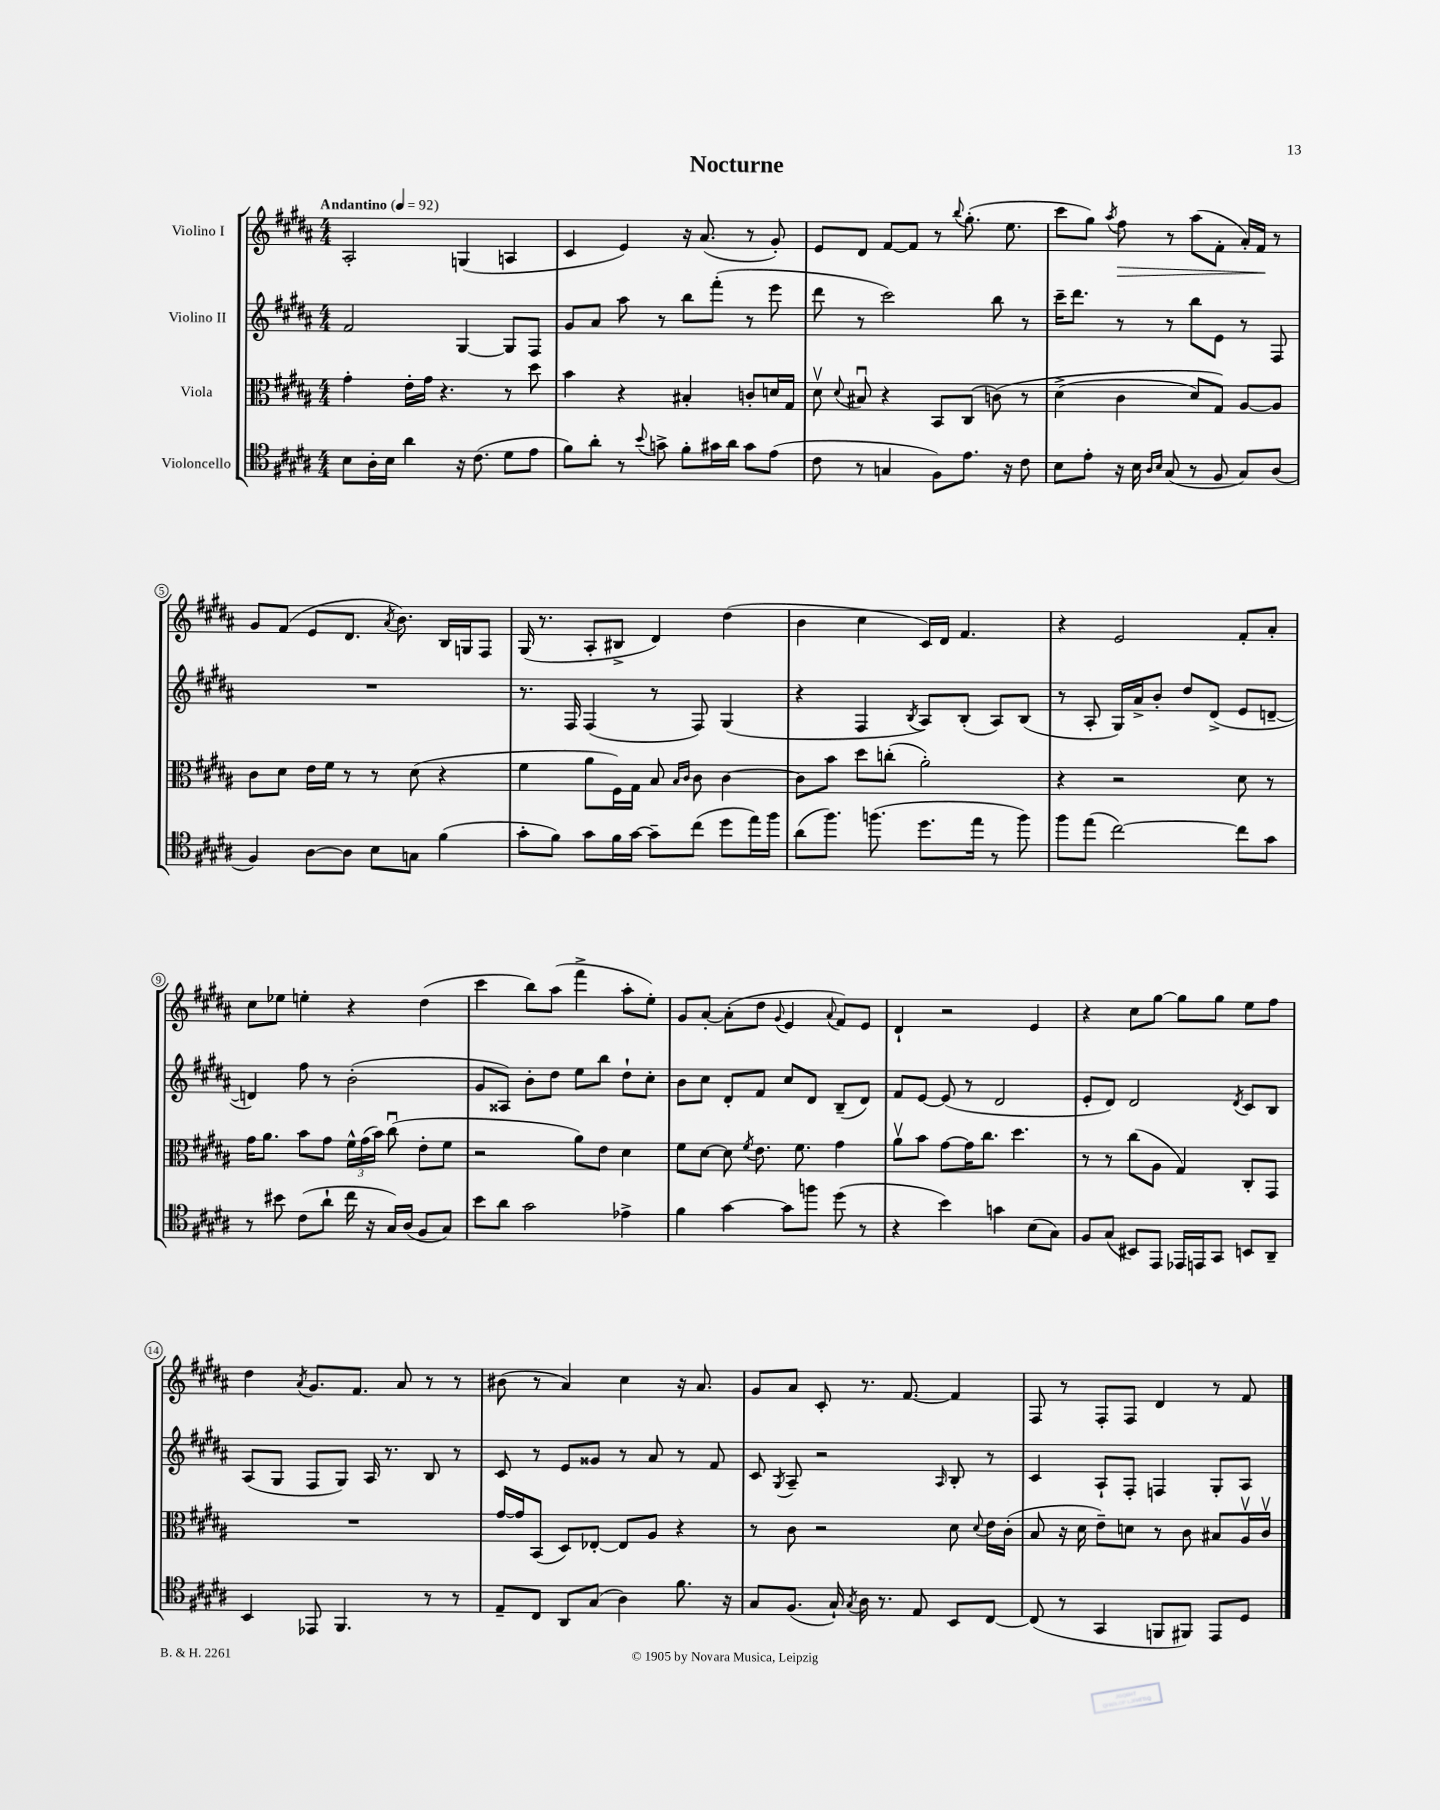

**kern	**kern	**kern	**kern	**dynam
*part4	*part3	*part2	*part1	*part1
*staff4	*staff3	*staff2	*staff1	*staff1
*I"Violoncello	*I"Viola	*I"Violino II	*I"Violino I	*
*clefC4	*clefC3	*clefG2	*clefG2	*
*k[f#c#g#d#a#]	*k[f#c#g#d#a#]	*k[f#c#g#d#a#]	*k[f#c#g#d#a#]	*
*M4/4	*M4/4	*M4/4	*M4/4	*
*MM92	*MM92	*MM92	*MM92	*
=1	=1	=1	=1	=1
!	!	!	!LO:TX:a:B:t=Andantino	!
8B\L	4g#'\	2f#/	2A#'/	.
16A#'\L	.	.	.	.
16B\JJ	.	.	.	.
4a#\	16e'\LL	.	.	.
.	16g#\JJ	.	.	.
.	4.r	.	.	.
16r	.	[4G#/	(4Gn/	.
(8.c#\	.	.	.	.
8d#\L	8r	8G#/L]	4An/	.
8e\J	8dd#\	8F#/J	.	.
=2	=2	=2	=2	=2
8f#\L)	4b\	8g#/L	4c#/	.
8a#'\J	.	8a#/J	.	.
8r	4r	8aa#\	4e/)	.
8qqb/	.	.	.	.
8gn^\	.	8r	.	.
8f#'\L	4B#X'/	8bb\L	16r	.
.	.	.	(8.a#/	.
16g#X\L	.	(8fff#'\J	.	.
16a#\JJ	.	.	.	.
8g#\L	8cn'/L	8r	8r	.
(8e\J	16dn/L	8eee\	8g#'/)	.
.	16G#/JJ	.	.	.
=3	=3	=3	=3	=3
8c#\	8d#v\	8ddd#\	8e/L	.
.	8qqd#/	.	.	.
8r	8B#Xu/	8r	8d#/J	.
4Gn/	4r	2ccc#\)	[8f#/L	.
.	.	.	8f#/J]	.
8F#\L)	8BB/L	.	8r	.
.	.	.	8qqbb/	.
8.e\J	(8C#/J	.	(8.gg#'\	.
.	(8cn\)	8bb\	.	.
16r	.	.	8.ee\	.
8c#\	8r	8r	.	.
=4	=4	=4	=4	=4
8B\L	(4d#^\	16ccc#~\KL	8ccc#\L	.
.	.	8.ddd#\J	.	.
8e'\J	.	.	8gg#\J)	.
.	.	.	8qaa#/	.
!	!	!	!	!LO:HP:b
16r	4c#\	8r	8ff#\	>
16B\	.	.	.	.
16qqA#/LL	.	.	.	.
16qqB/JJ	.	.	.	.
(8G#/	.	8r	8r	.
8r	8d#/L)	8bb\L	(8aa#\L	.
8F#/	8G#/J)	8e\J	8f#'\J	.
8G#/L)	[8A#/L	8r	16a#'/LL)	.
.	.	.	16f#/JJ	.
(8A#/J	8A#/J]	8F#/	8r	]
!!LO:LB:g=z
=5	=5	=5	=5	=5
4F#/)	8c#\L	1r	8g#/L	.
.	8d#\J	.	(8f#/J	.
[8A#\L	16e\LL	.	8e/L	.
.	16f#\JJ	.	.	.
8A#\J]	8r	.	8.d#/J	.
8B\L	8r	.	.	.
.	.	.	8qa#/	.
.	.	.	8.b\)	.
8Gn\J	(8d#\	.	.	.
(4f#\	4r	.	16B/LL	.
.	.	.	16Gn/J	.
.	.	.	8F#/J	.
=6	=6	=6	=6	=6
8g#'\L	4f#\	8.r	(16G#/	.
.	.	.	8.r	.
8f#\J)	.	.	.	.
.	.	16F#/	.	.
8g#\L	8a#\L	(4F#/	8A#'/L	.
16f#\L	16F#\L)	.	8B#X^/J	.
[16g#\JJ	16G#\JJ	.	.	.
8g#~\L]	8B/	8r	4d#/)	.
.	16qqB/LL	.	.	.
.	16qqc#/JJ	.	.	.
(8cc#\J	8c#\	8F#/)	.	.
8dd#\L	[4c#\	(4G#/	(4dd#\	.
16ee\L)	.	.	.	.
16ff#\JJ	.	.	.	.
=7	=7	=7	=7	=7
(8a#\L	8c#\L]	4r	4b\	.
8.ff#\J)	8b\J	.	.	.
.	8dd#\L	4F#/	4cc#\	.
(8.ffn\	.	.	.	.
.	(8ccn'\J	.	.	.
.	.	8qB/	.	.
8.dd#\L	2a#'\)	8A#/L)	16c#/LL)	.
.	.	.	16d#/JJ	.
.	.	(8B'/J	4.f#/	.
16ee\Jk	.	.	.	.
8r	.	8A#/L)	.	.
8ff\)	.	(8B/J	.	.
=8	=8	=8	=8	=8
8ff#\L	4r	8r	4r	.
(8ee\J	.	8A#'/	.	.
[2cc#\)	2r	16G#/LL)	2e/	.
.	.	16a#^/J	.	.
.	.	8b'/J	.	.
.	.	8dd#/L	.	.
.	.	(8d#^/J	.	.
8cc#\L]	8d#\	8e/L	8f#'/L	.
8g#\J	8r	[8dn~/J	8a#'/J	.
!!LO:LB:g=z
=9	=9	=9	=9	=9
8r	16g#\KL	4dn/])	8cc#\L	.
.	8.a#\J	.	.	.
8b#X\	.	.	8ee-X\J	.
(8c#\L	8b\L	8ff#\	4een'\	.
8a#`\J	8g#\J	8r	.	.
16cc#\	24f#^^\LL	(2b'\	4r	.
.	(24g#\	.	.	.
16r	.	.	.	.
.	24b\JJ)	.	.	.
16G#/LL)	(8cc#u\	.	.	.
(16A#/JJ	.	.	.	.
8F#/L	8e'\L	.	(4dd#\	.
8G#/J)	8f#\J	.	.	.
=10	=10	=10	=10	=10
8b\L	2r	8g#/L	4ccc#\	.
8a#\J	.	8A##X/J)	.	.
2g#\	.	8b'\L	8bb\L)	.
.	.	8dd#\J	(8aa#\J	.
.	8a#\L)	8ee\L	4fff#^\	.
.	8e\J	8bb\J	.	.
4e-X^\	4d#\	8dd#`\L	8aa#'\L	.
.	.	8cc#'\J	8ee'\J)	.
=11	=11	=11	=11	=11
4f#\	8f#\L	8b\L	8g#/L	.
.	[8d#\J	8cc#\J	[8a#'/J	.
[4g#\	8d#\]	8d#'/L	(8a#'\L]	.
.	8qf#/	.	.	.
.	8.e\	8f#/J	8dd#\J	.
.	.	.	8qqg#/	.
8g#\L]	.	8cc#/L	4e/	.
.	8.f#\	.	.	.
8ffn\J	.	8d#/J	.	.
.	.	.	8qqa#/	.
(8dd#\	4g#\	(8B~/L	8f#/L)	.
8r	.	8d#/J)	8e/J	.
=12	=12	=12	=12	=12
4r	8a#v\L	8f#/L	4d#`/	.
.	8b\J	[8e/J	.	.
4b\)	[8g#\L	(8e/]	2r	.
.	16g#\K]	8r	.	.
.	8.cc#\J	.	.	.
4gn\	.	2d#/	.	.
.	4.dd#\	.	.	.
(8B\L	.	.	4e/	.
8G#\J)	.	.	.	.
=13	=13	=13	=13	=13
8F#/L	8r	8e'/L	4r	.
(8G#/J	8r	8d#/J)	.	.
8BB#X/L)	(8cc#\L	2d#/	8cc#\L	.
8EE/J	8A#\J	.	[8gg#\J	.
16EE-X/LL	4G#/)	.	8gg#\L]	.
16EEn/J	.	.	.	.
8GG#/J	.	.	8gg#\J	.
.	.	8qd#/	.	.
8BBn/L	8C#'/L	8c#/L	8ee\L	.
8AA#~/J	8GG#/J	8B/J	8ff#\J	.
!!LO:LB:g=z
=14	=14	=14	=14	=14
4BB/	1r	(8A#/L	4dd#\	.
.	.	8G#/J	.	.
.	.	.	8qa#/	.
8EE-X/	.	8F#/L	8.g#/L	.
4.FF#/	.	8G#/J)	.	.
.	.	.	8.f#/J	.
.	.	16A#/	.	.
.	.	8.r	.	.
.	.	.	8a#/	.
8r	.	8B/	8r	.
8r	.	8r	8r	.
=15	=15	=15	=15	=15
8E~/L	[16g#/LL	8c#/	(8b#X\	.
.	16g#/J]	.	.	.
8C#/J	(8BB/J	8r	8r	.
8AA#/L	8D#/L)	8e/L	4a#/)	.
(8G#/J	[8E-X'/J	8g##X/J	.	.
4A#\)	8E-/L]	8r	4cc#\	.
.	8A#/J	8a#/	.	.
8.f#\	4r	8r	16r	.
.	.	.	8.a#/	.
.	.	8f#/	.	.
16r	.	.	.	.
=16	=16	=16	=16	=16
8G#/L	8r	8c#/	8g#/L	.
.	.	8qG#/	.	.
(8.F#/J	8c#\	8A#~/	8a#/J	.
.	2r	2r	8c#'/	.
16G#`/)	.	.	.	.
8qG#/	.	.	.	.
16A#\	.	.	8.r	.
8.r	.	.	.	.
.	.	.	[8.f#/	.
8E/	.	.	.	.
.	.	16qqA#/	.	.
8BB/L	8d#\	8B'/	4f#/]	.
.	8qqd#/	.	.	.
[8C#/J	16e\LL	8r	.	.
.	(16c#'\JJ	.	.	.
=17	=17	=17	=17	=17
(8C#/]	8B/	4c#/	8F#/	.
8r	16r	.	8r	.
.	16d#\	.	.	.
4GG#/	8e~\L)	8A#`/L	8F#'/L	.
.	8dn\J	8F#'/J	8F#/J	.
8FFn/L	8r	4Fn/	4d#/	.
8FF#X/J)	8c#\	.	.	.
8EE/L	8B#X/L	8G#'/L	8r	.
8D#/J	16A#v/L	8A#/J	8f#/	.
.	16c#v/JJ	.	.	.
==	==	==	==	==
*-	*-	*-	*-	*-
